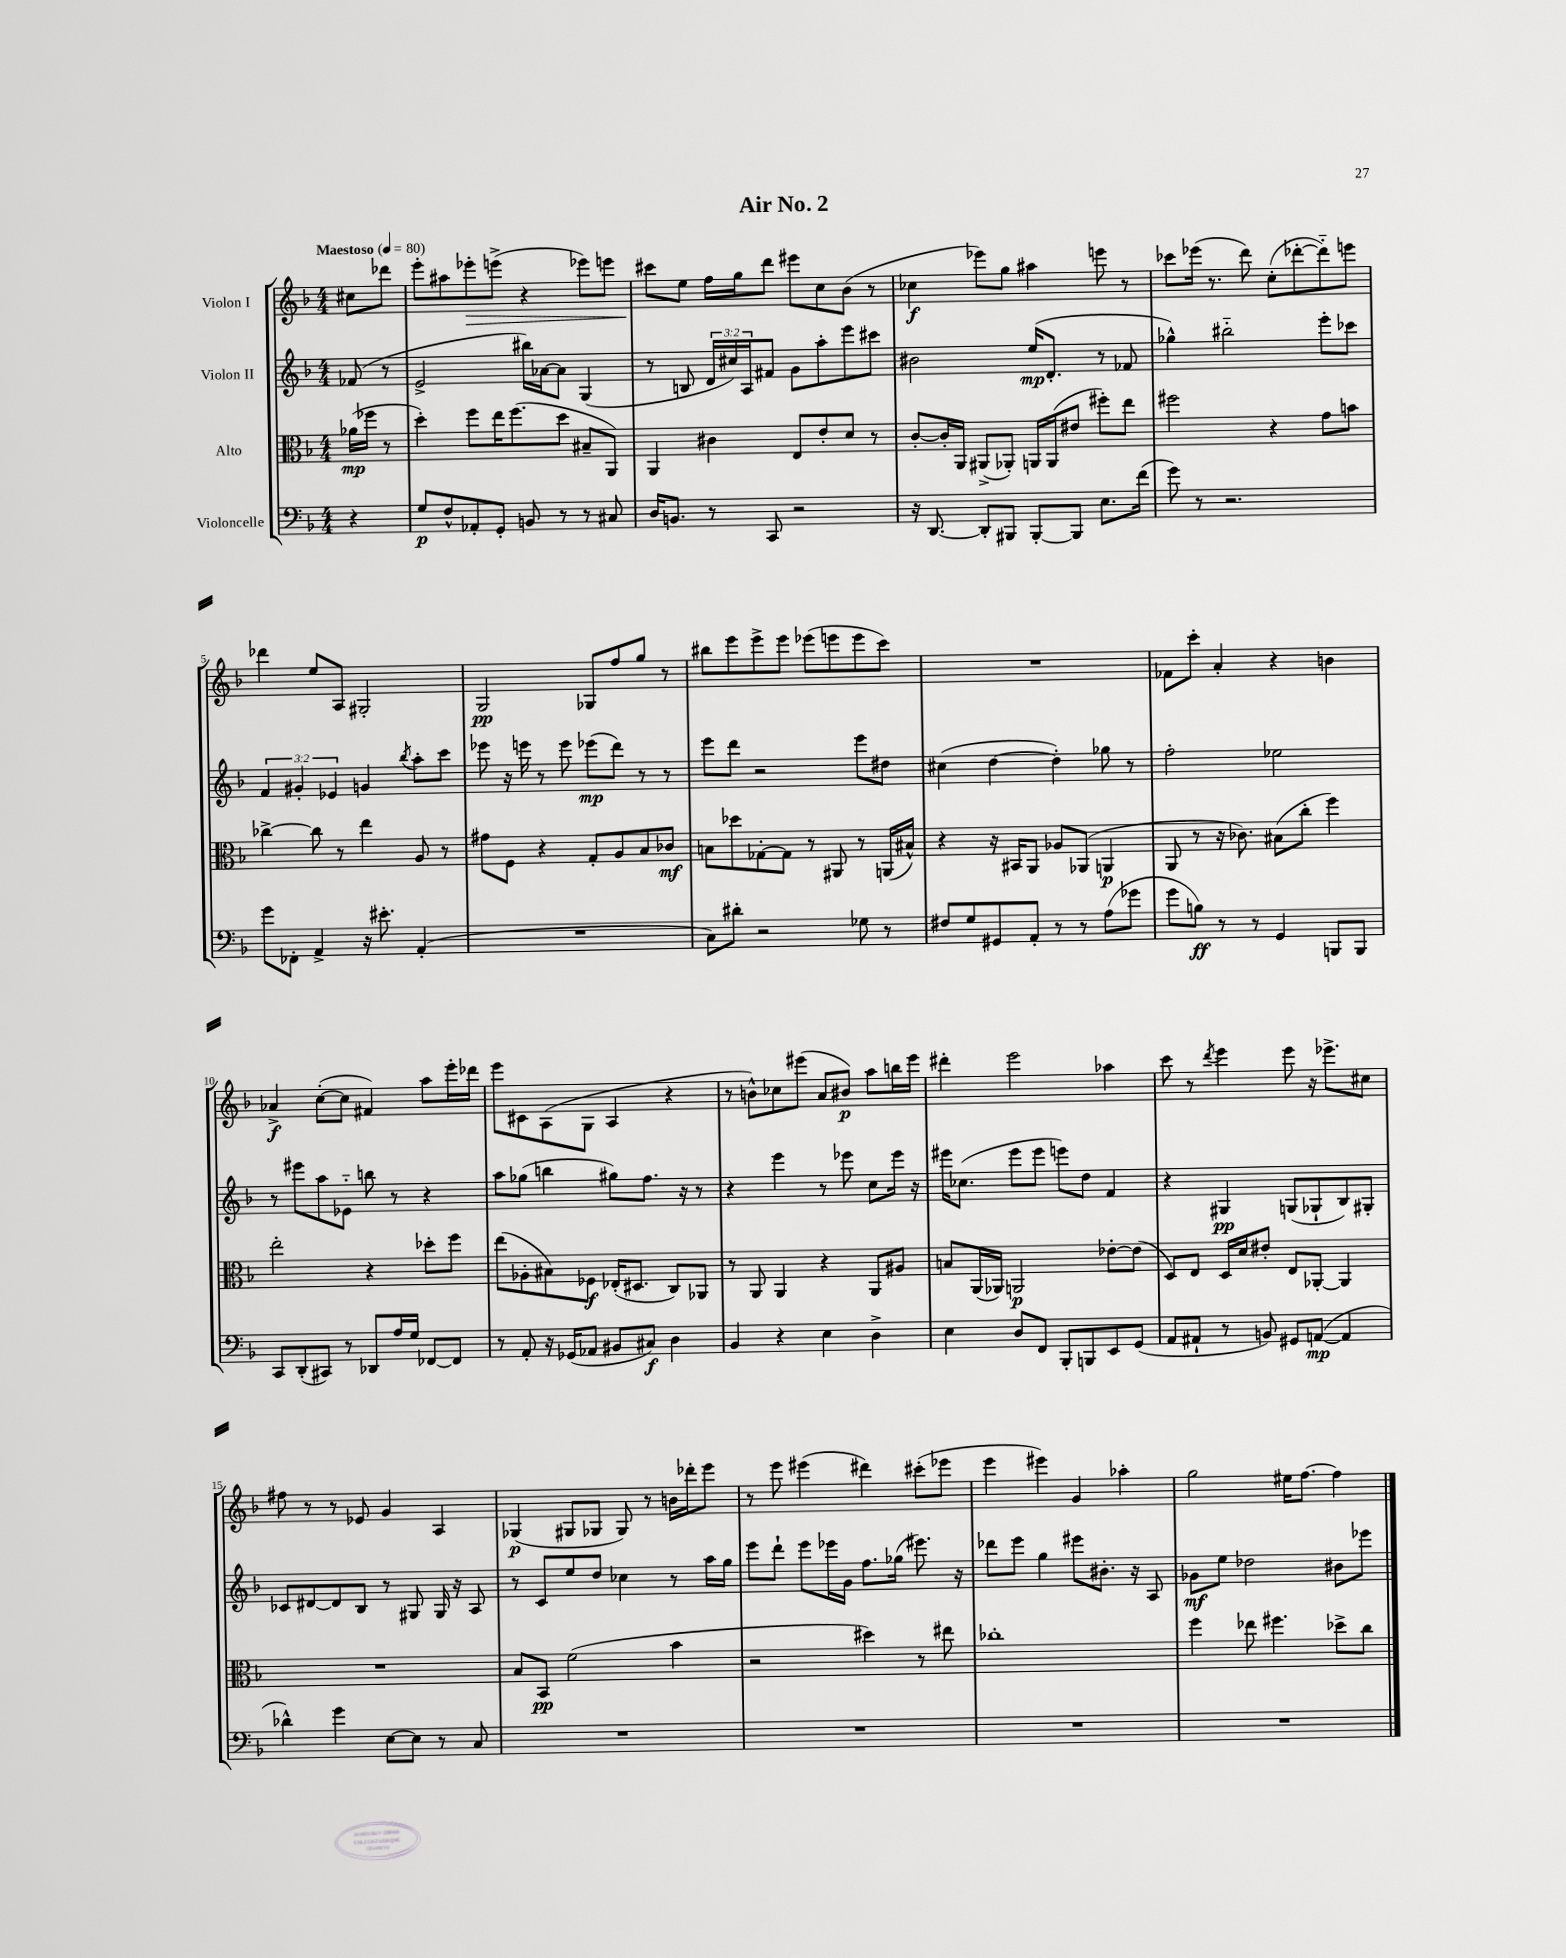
\header { title = "Air No. 2" }
<<
\new StaffGroup <<
\new Staff = "s0" \with { instrumentName = "Violon I" } {
    \clef treble \key f \major \numericTimeSignature \time 4/4 \partial 4 \tempo "Maestoso" 4 = 80
    cis''8 des'''8 |
    e'''8-. ais''8 ees'''8-.\> e'''8->( r4 ees'''8) e'''8 |
    cis'''8\! e''8 f''16 g''16 d'''8 eis'''8 c''8 bes'8( r8 |
    ces''4\f ees'''8) g''8 ais''4 e'''8 r8 |
    ces'''8 ees'''16( r8. d'''8) c''8-.( des'''8~-. des'''8-_) e'''8 |
    des'''4 e''8 a8 gis2-. |
    g2\pp ges8 f''8 g''8 r8 |
    bis''8 e'''8 e'''8-> e'''8 ees'''8( e'''8 e'''8 c'''8) |
    R1 |
    fes'8 c'''8-. a'4-. r4 b'4 |
    aes'4->\f c''8~-.( c''8 fis'4) a''8 e'''16-. des'''16 |
    e'''8 cis'8 a8( g8 a4 r4 |
    r8 b'8-^) ces''8 eis'''8( a'8 bis'8\p) a''8 b''16 eis'''16 |
    dis'''4-. e'''2 aes''4 |
    c'''8 r8 \acciaccatura { d'''8 } e'''4 e'''8 r16 ees'''8.-> cis''8 |
    fis''8 r8 r8 ees'8 g'4 a4 |
    ges4\p( gis8 ges8 ges8) r8 b'16 des'''16-. e'''8 |
    r8 e'''8 eis'''4( dis'''4) cis'''8-.( ees'''8 |
    e'''4 eis'''4) g'4 aes''4-. |
    g''2 eis''16 f''8.~ f''4 \bar "|." |
}
\new Staff = "s1" \with { instrumentName = "Violon II" } {
    \clef treble \key f \major \numericTimeSignature \time 4/4 \override Staff.TupletNumber.text = #tuplet-number::calc-fraction-text \partial 4
    fes'8( r8 |
    e'2-> bis''16) aes'16~ aes'8 g4( |
    r8 b8 \tuplet 3/2 { d'16 cis''16) a16 } fis'8 g'8 a''8-. e'''8 cis'''8 |
    bis'2 e''16\mp( d'8.-. r8 fes'8 |
    ges''4-^) bis''2-_ e'''8-. ces'''8 |
    \tuplet 3/2 { f'4 gis'4-. ees'4 } g'4 \acciaccatura { bes''8 } a''8-. c'''8 |
    ees'''8 r16 e'''16 r8 e'''8 ees'''8\mp( d'''8) r8 r8 |
    e'''8 d'''8 r2 e'''8 dis''8 |
    cis''4( d''4~ d''4-.) ges''8 r8 |
    f''2-. ees''2 |
    r8 eis'''8 a''8 ees'8-_ b''8 r8 r4 |
    a''8 ges''8( b''4 gis''8) f''8. r16 r8 |
    r4 e'''4 r8 ees'''8 c''8 ees'''16 r16 |
    eis'''16 ces''8.( eis'''8 eis'''8 e'''8) d''8 f'4 |
    r4 gis4\pp g8( ges8-! bes8) gis8-. |
    ces'8 dis'8~ dis'8 bes8 r8 gis8 gis16 r16 a8 |
    r8 c'8 e''8 d''8 ces''4 r8 a''16 g''16 |
    e'''8 d'''8-! e'''8 ees'''16 g'16 f''8. ges''16( eis'''8.) r16 |
    des'''8 e'''8 g''4 eis'''8 bis'8.-. r16 a8 |
    ges'8\mf e''8 des''2 bis'8 ees'''8 \bar "|." |
}
\new Staff = "s2" \with { instrumentName = "Alto" } {
    \clef alto \key f \major \numericTimeSignature \time 4/4 \partial 4
    aes'16\mp( fes''16 r8 |
    d''4-.) f''8 e''16 f''8.( d''8 bis8-- a,8) |
    a,4 cis'4 e8 e'8-. d'8 r8 |
    c'8~-. c'16-. a,16 ais,8->( aes,8-.) a,16 a,16( eis'8 fis''8-.) e''8 |
    fis''2 r4 g'8 b'8 |
    ces''4~-> ces''8 r8 e''4 a8 r8 |
    gis'8 f8 r4 g8-. a8 bes8 ces'8\mf |
    b8 des''8 ges8~-. ges8 r8 ais,8 r8 a,16( bis16-^) |
    r4 r16 bis,16 a,8 aes8 aes,8( a,4\p |
    a,8 r8 r16 ces'8.) bis8( c''8-. f''4) |
    e''2-. r4 des''8-. f''8 |
    e''8( aes8-. bis8) fes8\f ees16-.( dis8. c8) aes,8 |
    r8 a,8 a,4 r4 a,8 ais8 |
    b8 a,16( aes,16) a,2\p ees'8~-. ees'8( |
    d8) e8 d16 d'16 eis'8-. e8 aes,8~-. aes,4 |
    R1 |
    bes8 bes,8\pp f'2( bes'4 |
    r2 dis''4) r8 eis''8 |
    ces''1-. |
    f''4 ees''8 fis''4. des''8-> c''8 \bar "|." |
}
\new Staff = "s3" \with { instrumentName = "Violoncelle" } {
    \clef bass \key f \major \numericTimeSignature \time 4/4 \partial 4
    r4 |
    g8\p f8-^ aes,8-. g,8-. b,8 r8 r8 cis8 |
    d16 b,8. r8 c,8 r2 |
    r16 d,8.~ d,8-. bis,,8 bis,,8~-. bis,,8 e8. f'16( |
    g'8) r8 r2. |
    g'8 fes,8-. a,4-> r16 eis'8.-. a,4-.( |
    R1 |
    c8) dis'8-. r2 ges8 r8 |
    fis8 g8 gis,8 a,8-. r8 r8 a8( ges'8 |
    g'8 b8\ff) r8 r8 g,4 b,,8 b,,8 |
    c,8 d,8-.( cis,8) r8 des,8 a16 g16 fes,8~ fes,8 |
    r8 a,8-. r16 ges,16( aes,8 bis,8 cis8\f) d4 |
    bes,4 r4 e4 d4-> |
    e4 d8 f,8 bes,,8-. b,,8 e,8 g,8( |
    a,8 ais,8-! r8 b,8) gis,8 a,8~\mp( a,4 |
    des'4-^) g'4 e8~ e8 r8 c8 |
    R1 |
    R1 |
    R1 |
    R1 \bar "|." |
}
>>
>>
